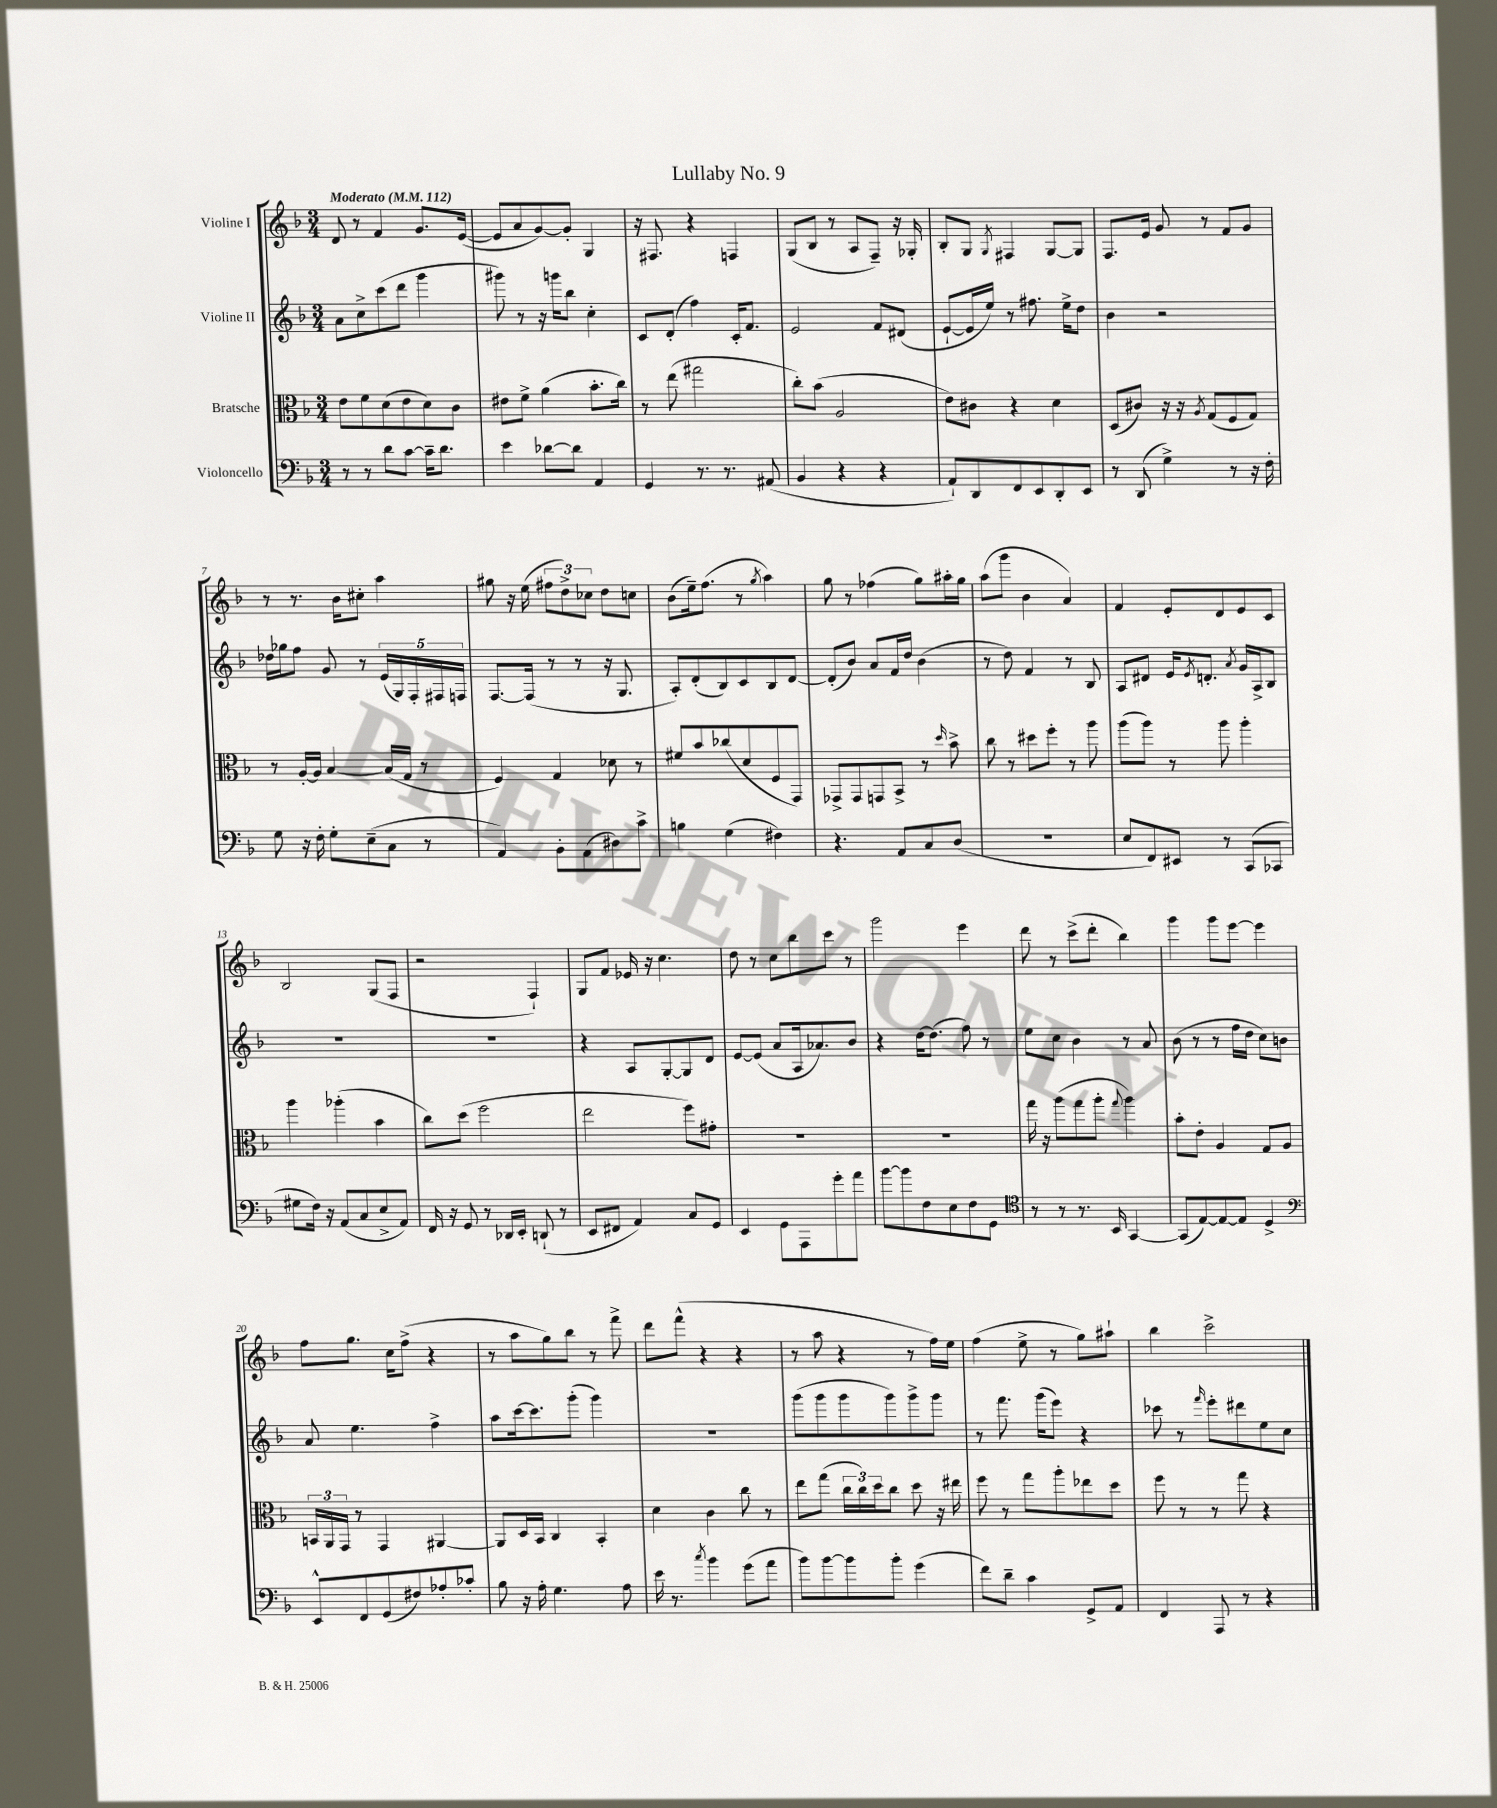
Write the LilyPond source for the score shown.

\header { title = "Lullaby No. 9" }
<<
\new StaffGroup <<
\new Staff = "s0" \with { instrumentName = "Violine I" } {
    \clef treble \key f \major \numericTimeSignature \time 3/4 \tempo "Moderato" 4 = 112
    d'8 r8 f'4 g'8. e'16~( |
    e'8 a'8 g'8~) g'8-. g4 |
    r16 fis8. r4 f4 |
    g8( bes8 r8 a8 f8--) r16 ges16-. |
    bes8-. g8 \acciaccatura { g8 } fis4 g8~ g8 |
    f8. e'16 g'8 r8 f'8 g'8 |
    r8 r8. bes'16 cis''8-. a''4 |
    gis''8 r16 e''16( \tuplet 3/2 { fis''8 d''8->) ces''8 } d''8 c''8 |
    bes'8( e''16--) f''8.( r8 \acciaccatura { g''8 } a''4) |
    g''8 r8 fes''4( g''8) ais''16-. g''16 |
    a''8( g'''8 bes'4 a'4) |
    f'4 e'8-. d'8 e'8 c'8 |
    bes2 g8( f8 |
    r2 f4-!) |
    g8 f'8 ees'16 r16 c''4. |
    d''8 r8 c''8 bes''8 c'''8 r8 |
    g'''2 e'''4 |
    d'''8 r8 c'''8->( d'''8-. bes''4) |
    g'''4 g'''8 e'''8~ e'''4 |
    f''8 g''8. c''16 f''8->( r4 |
    r8 a''8 g''8) bes''8 r8 f'''8-> |
    d'''8 f'''8-^( r4 r4 |
    r8 a''8 r4 r8 f''16) e''16 |
    f''4( e''8-> r8 g''8) ais''8-! |
    bes''4 c'''2-> \bar "|." |
}
\new Staff = "s1" \with { instrumentName = "Violine II" } {
    \clef treble \key f \major \numericTimeSignature \time 3/4
    a'8 c''8-> c'''8( d'''8 g'''4 |
    gis'''8) r8 r16 g'''16 bes''8 c''4-. |
    c'8 d'8-.( f''4) c'16-. f'8. |
    e'2 f'8 dis'8( |
    e'8~-! e'16 e''16) r8 fis''8. e''16-> d''8 |
    bes'4 r2 |
    des''16 ges''16 f''8 g'8 r8 \tuplet 5/4 { e'16( g16) f16-. fis16 f16 } |
    f8.~ f16( r8 r8 r16 g8. |
    a8-.) d'8-.( bes8) c'8 bes8 d'8~ |
    d'8-.( bes'8) a'8 f'16 d''16 bes'4( |
    r8 d''8) f'4 r8 bes8 |
    a8 dis'8 e'16 \acciaccatura { e'8 } d'8.-. \acciaccatura { a'8 } g'16 a16-> bes8 |
    R2. |
    R2. |
    r4 a8 g8~-. g8 d'8 |
    e'8~ e'8( a'8 a16 aes'8.) bes'8 |
    r4 d''16~ d''8.( f''8) r8 |
    e''8 c''8 bes'4 r8 a'8 |
    bes'8( r8 r8 f''16 d''16 c''8) b'8 |
    a'8 e''4. f''4-> |
    a''8 c'''16~ c'''8. g'''8-.( g'''4) |
    R2. |
    g'''8( g'''8 g'''8 g'''8) g'''8-> g'''8 |
    r8 f'''8. g'''16( e'''8) r4 |
    ces'''8 r8 \grace { f'''16 } e'''8-. dis'''8 e''8 c''8 \bar "|." |
}
\new Staff = "s2" \with { instrumentName = "Bratsche" } {
    \clef alto \key f \major \numericTimeSignature \time 3/4
    e'8 f'8 d'8( e'8 d'8) c'8 |
    eis'8 f'8-> a'4( bes'8.-. c''16) |
    r8 e''8( gis''2 |
    c''8-.) bes'8( a2 |
    e'8) cis'8 r4 d'4 |
    d8( cis'8) r16 r16 \acciaccatura { a8 } g8( f8 g8) |
    r8 a16~-. a16 bes4~ bes16( g16 r8 |
    f4) g4 des'8 r8 |
    fis'8 bes'8 ces''8( d'8 f8 g,8) |
    ges,8-> ges,8 g,8 bes,8-> r8 \grace { d''16 } bes'8-> |
    c''8 r8 dis''8 f''8-. r8 a''8 |
    a''8( a''8) r8 a''8 a''4-. |
    a''4 aes''4-.( bes'4 |
    c''8) d''8( f''2 |
    e''2 f''8) gis'8-. |
    R2. |
    R2. |
    g''16 r16 a''8( g''8 a''8-. \appoggiatura { g''8 } a''4) |
    bes'8-. e'8-. a4 g8 a8 |
    \tuplet 3/2 { b,16 a,16 g,16 } r8 g,4 ais,4~ |
    ais,8 d16 bes,16 c4 bes,4-. |
    d'4 c'4 c''8 r8 |
    e''8 g''8( \tuplet 3/2 { c''16 c''16) d''16 } c''8 d''8 r16 eis''16 |
    f''8 r8 g''8 a''8-. ees''8 d''8 |
    f''8 r8 r8 g''8 r4 \bar "|." |
}
\new Staff = "s3" \with { instrumentName = "Violoncello" } {
    \clef bass \key f \major \numericTimeSignature \time 3/4
    r8 r8 d'8 c'8~ c'16-- d'8. |
    e'4 des'8~ des'8 a,4 |
    g,4 r8. r8. ais,8( |
    bes,4 r4 r4 |
    a,8-!) d,8 f,8 e,8 d,8-. e,8 |
    r8 d,8( g4->) r8 r16 f16-. |
    g8 r16 f16-. g8-. e8--( c8 r8 |
    a,4) bes,8-. a,8( dis8) c'8-> |
    b4 g4( fis4) |
    r4. a,8 c8 d8( |
    R2. |
    e8 f,8) eis,8 r8 c,8( ces,8 |
    gis8 f16) r16 a,8( c8 e8-> a,8) |
    f,16 r16 g,8 r8 des,16 e,16-. d,8-!( r8 |
    e,8 fis,8 a,4) c8 g,8 |
    e,4 g,8 a,,8 g'8-. a'8 |
    bes'8~ bes'8 f8 e8 f8 g,8 |
    \clef tenor r8 r8 r8. bes,16 g,4~ |
    g,8( e8~) e8~ e8 d4-> |
    \clef bass e,8-^ f,8 g,8( fis8) aes8-. ces'8-. |
    bes8 r16 a16-. g4. a8 |
    e'16 r8. \acciaccatura { c''8 } bes'4 g'8( a'8 |
    bes'8) bes'8~ bes'8 bes'8-. g'4( |
    f'8) d'8-- c'4 g,8-> a,8 |
    f,4 a,,8 r8 r4 \bar "|." |
}
>>
>>
